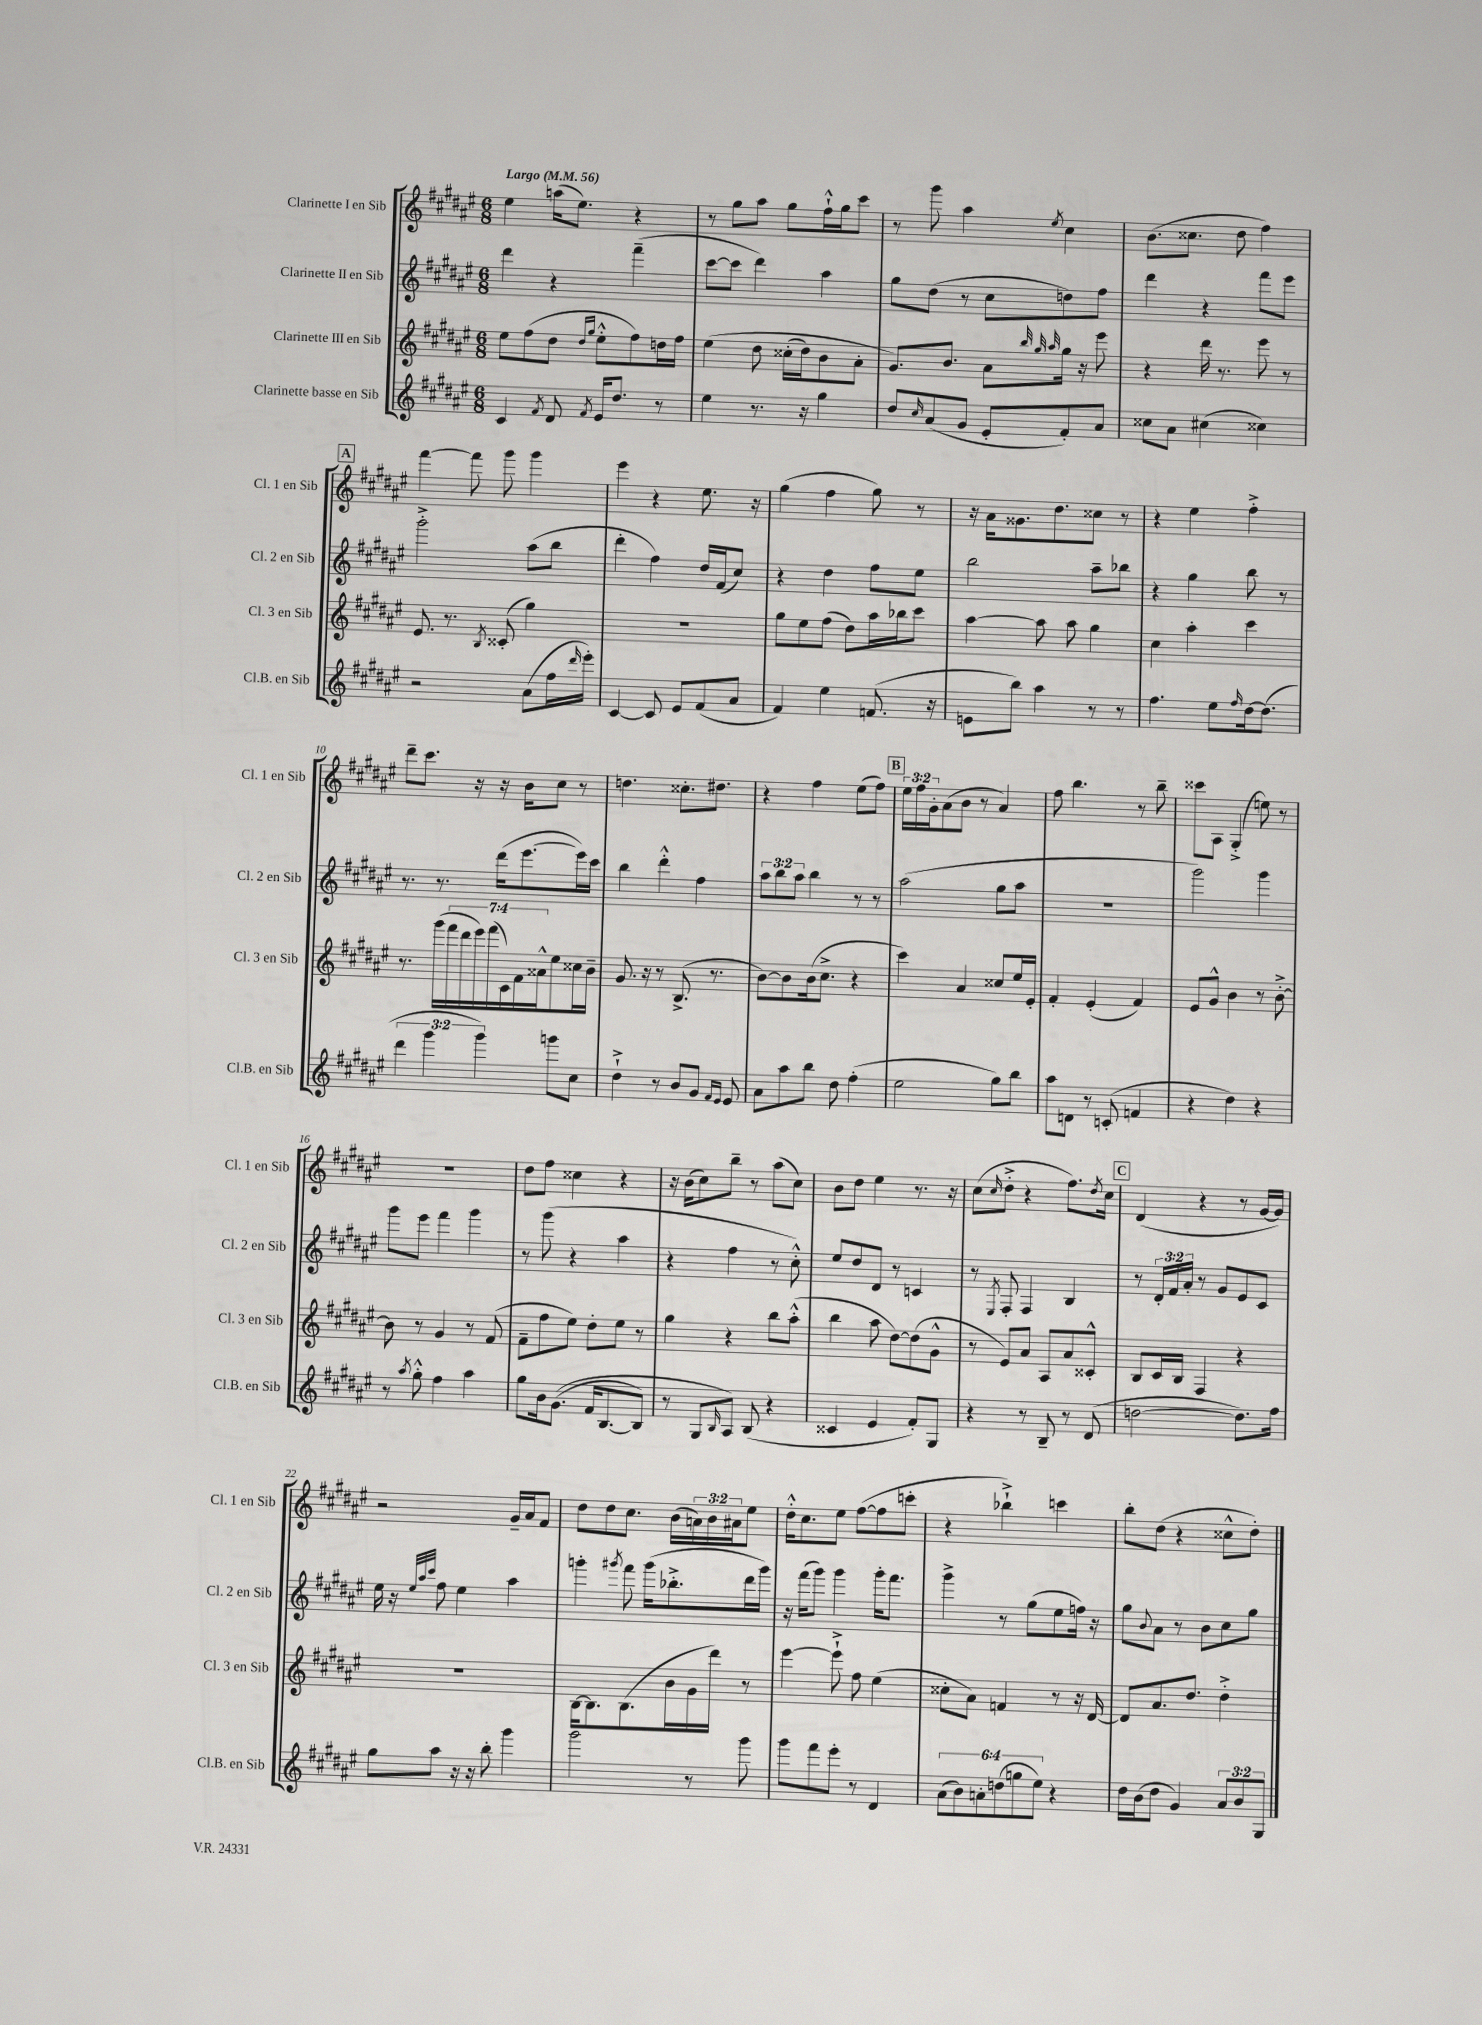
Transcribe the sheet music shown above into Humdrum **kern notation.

**kern	**kern	**kern	**kern
*staff4	*staff3	*staff2	*staff1
*clefG2	*clefG2	*clefG2	*clefG2
*k[f#c#g#d#a#e#]	*k[f#c#g#d#a#e#]	*k[f#c#g#d#a#e#]	*k[f#c#g#d#a#e#]
*M6/8	*M6/8	*M6/8	*M6/8
*MM56	*MM56	*MM56	*MM56
4c#	8ee#	4ddd#	4ee#
.	(8ff#	.	.
8qf#	.	.	.
8d#	8dd#	4r	(16aa
.	.	.	8.ee#)
.	16qqdd#	.	.
8qf#	16qqgg#	.	.
16e#	8ee#'^^	.	.
8.dd#	.	.	.
.	8ff#)	(4fff#~	4r
8r	16dd	.	.
.	16ff#	.	.
=	=	=	=
4ee#	&(4ee#	[8ccc#	8r
.	.	8ccc#]	8gg#
8.r	8dd#	4ddd#)	8aa#
.	(16cc##'	.	8gg#
16r	16dd#)	.	.
4gg#	8b	4aa#	16ff#`^^
.	.	.	16gg#
.	8a#'	.	8ccc#
=	=	=	=
8dd#	8.g#&)	8gg#	8r
16qqcc#	.	.	.
(8a#	.	(8dd#	8ggg#
.	8.b	.	.
8g#	.	8r	4aa#
8e#'	8a#	8cc#	.
.	32qqbb	.	.
.	32qqgg#	.	.
.	32qqaa#	.	8qee#
8f#')	16gg#	8dd)	4cc#
.	16r	.	.
8a#	8eee#	8ff#	.
=	=	=	=
8cc##	4r	4ddd#	(8.b
8a#	.	.	.
.	.	.	8.cc##
(4cc#	16ddd#	4r	.
.	8.r	.	.
.	.	.	8dd#
4cc##)	8eee#	8fff#	4ff#)
.	8r	8eee#	.
=	=	=	=
2r	8.e#	2ggg#'^	[4fff#
.	8.r	.	.
.	.	.	8fff#]
.	8qB	.	.
.	(8c##'	.	8ggg#
(8a#	4gg#)	(8aa#	4ggg#
16ff#	.	8bb	.
16qqddd#	.	.	.
16eee#')	.	.	.
=	=	=	=
[4c#	2.r	4ddd#'	4eee#
8c#]	.	4ff#)	4r
8e#	.	.	.
(8f#	.	16dd#	8.ee#
.	.	(16f#	.
8a#	.	8cc#)	.
.	.	.	16r
=	=	=	=
4f#)	8gg#	4r	(4gg#
.	8ee#	.	.
4ee#	(8ff#	4dd#	4ff#
.	8dd#)	.	.
(8.f	16aa#	8ff#	8gg#)
.	16bb-	.	.
.	8ccc#	8ee#	8r
16r	.	.	.
=	=	=	=
8e	[4aa#	2bb	16r
.	.	.	16a#
8bb)	.	.	8.g##
4aa#	8aa#]	.	.
.	.	.	8.dd#
.	8aa#	.	.
8r	4gg#	8aa#~	8cc##
8r	.	8bb-	8r
=	=	=	=
4.ff#	4cc#	4r	4r
.	4aa#'	4gg#	4ee#
8ee#	.	.	.
16qqff#	.	.	.
[16dd#	4ccc#	8bb	4ff#'^
(8.dd#]	.	.	.
.	.	8r	.
=	=	=	=
6ddd#	8.r	8.r	8ddd#~
.	.	.	8.ccc#
6ggg#	.	.	.
.	(16ggg#	8.r	.
.	28fff#	.	.
.	28ddd#	.	.
.	.	.	16r
.	28eee#)	.	.
6ggg#)	.	.	.
.	(28fff#	.	.
.	.	(16ddd#	16r
.	28c#)	.	.
.	28f#	.	.
.	.	[8.eee#	16b
.	28a##^^	.	.
8ggg	8ee#	.	8cc#
8cc#	16cc##	16eee#])	8r
.	16b~	16ccc#	.
=	=	=	=
4dd#`^	8.g#	4bb	4.dd
.	16r	.	.
8r	8r	4ddd#'^^	.
8b	(8.B^	.	8.cc##'
8g#	.	4ff#	.
.	8.r	.	8.dd#
16qqf#	.	.	.
16qqe#	.	.	.
8e#	.	.	.
=	=	=	=
8a#	[8b)	12aa#	4r
.	.	12bb	.
8aa#	8b]	.	.
.	.	12aa#	.
8bb	(16b	4bb	4ff#
.	8.cc#^	.	.
8dd#	.	.	.
(4ff#'	4r	8r	(8ee#
.	.	8r	8ff#)
=	=	=	=
2ee#	4ccc#)	(2aa#	24ee#
.	.	.	24ff#
.	.	.	24g#'
.	.	.	(8a#
.	4a#	.	8b
.	.	.	8r
8gg#)	8cc##	8gg#	4a#)
8bb	16ee#	8aa#	.
.	16e#'	.	.
=	=	=	=
8aa#	4f#'	2.r	8ff#
8d	.	.	4.bb
8r	(4e#'	.	.
(8c'	.	.	.
4f	4f#)	.	8r
.	.	.	8bb~
=	=	=	=
4r	8e#	2ggg#)	8ccc##
.	8g#^^	.	8A#
4dd#)	4b	.	(4G#'^
4r	8r	4ggg#	8ee)
.	[8b'^	.	8r
=	=	=	=
8r	8b]	8ggg#	2.r
8qaa#	.	.	.
8gg#'^^	8r	8eee#	.
4ff#	4g#	4fff#	.
4aa#	8r	4ggg#	.
.	(8f#	.	.
=	=	=	=
8gg#	8f#~	8r	8dd#
16b	8ff#	(8ggg#	8ff#
&((8.g#	.	.	.
.	8ee#)	4r	4cc##
16f#	8dd#'	.	.
[8.B	.	.	.
.	8ee#	4aa#	4r
8B])	8r	.	.
=	=	=	=
8r	4gg#	4r	16r
.	.	.	(16b
8G#	.	.	8cc#)
16qqB	.	.	.
8A#&)	4r	4ff#	8bb~
(8B	.	.	8r
4r	8bb	8r	(8aa#
.	(8aa#'^^	8cc#'^^)	8cc#)
=	=	=	=
4c##	4bb	8ee#	8b
.	.	8dd#	8dd#
4e#	8aa#	8d#	4ee#
.	[8dd#)	8r	.
8f#')	(8dd#]	4c	8.r
8G#	8g#^^	.	.
.	.	.	16r
=	=	=	=
4r	8r	8r	(8cc#
.	.	8qE#	16qqcc#
.	8e#)	8F#'	8dd#'^
8r	8a#	4F#	4r
8B~	8A#	.	.
8r	8a#	4B	8.ff#)
(8d#	8c##'^^	.	.
.	.	.	8qdd#
.	.	.	16cc#
=	=	=	=
[2dd	8B	8r	(4d#
.	16c#	24d#'	.
.	.	24f#	.
.	16B	.	.
.	.	24a#'	.
.	4F#	8r	4r
.	.	8g#	.
8.dd])	4r	8e#	8r
.	.	8c#	[16g#
16ff#	.	.	16g#])
=	=	=	=
8gg#	2.r	16ee#	2r
.	.	16r	.
.	.	32qqee#	.
.	.	32qqaa#	.
.	.	32qqccc#	.
8aa#	.	8ff#	.
16r	.	4ee#	.
16r	.	.	.
8bb'	.	.	.
4ggg#	.	4aa#	16g#~
.	.	.	16a#
.	.	.	8f#
=	=	=	=
2ggg#	[16B	4ggg'	8dd#
.	8.B]	.	.
.	.	.	8dd#
.	.	8qggg#	.
.	(8.B	8fff#	8.cc#
.	.	(16ggg#	.
.	16b	8.bb-'^	(16b
8r	16g#	.	24a)
.	.	.	24b
.	16ddd#)	.	.
.	.	.	24a#
8ggg#	8r	16ddd#	8ee#
.	.	16ggg#)	.
=	=	=	=
8ggg#	[4eee#	16r	16dd#'^^
.	.	(16fff#	8.cc#
8fff#	.	8ggg#)	.
8eee#'	8eee#`^]	4ggg#	8ee#
8r	8ff#	.	([8ff#
4d#	(4ee#	16ggg#'	8ff#]
.	.	8.fff#	.
.	.	.	8ccc'
=	=	=	=
(12a#	8cc##'	4ggg#^	4r
12b)	.	.	.
.	8a#)	.	.
12a'	.	.	.
(12dd	4f	8r	4bb-`^)
12gg	.	.	.
.	.	(8gg#	.
12ee#)	.	.	.
4r	8r	8ee#	4ccc
.	16r	16ff)	.
.	[16d#	16r	.
=	=	=	=
16dd#	8d#]	8gg#	8bb'
(16b	.	.	.
.	.	8qqb	.
8dd#	8.a#	8a#	(8dd#
4g#)	.	8r	4r
.	8.dd#	.	.
.	.	8b	.
12a#	4dd#'^	8cc#	8cc##^^
12b	.	.	.
.	.	8gg#	8dd#')
12G#	.	.	.
==	==	==	==
*-	*-	*-	*-
